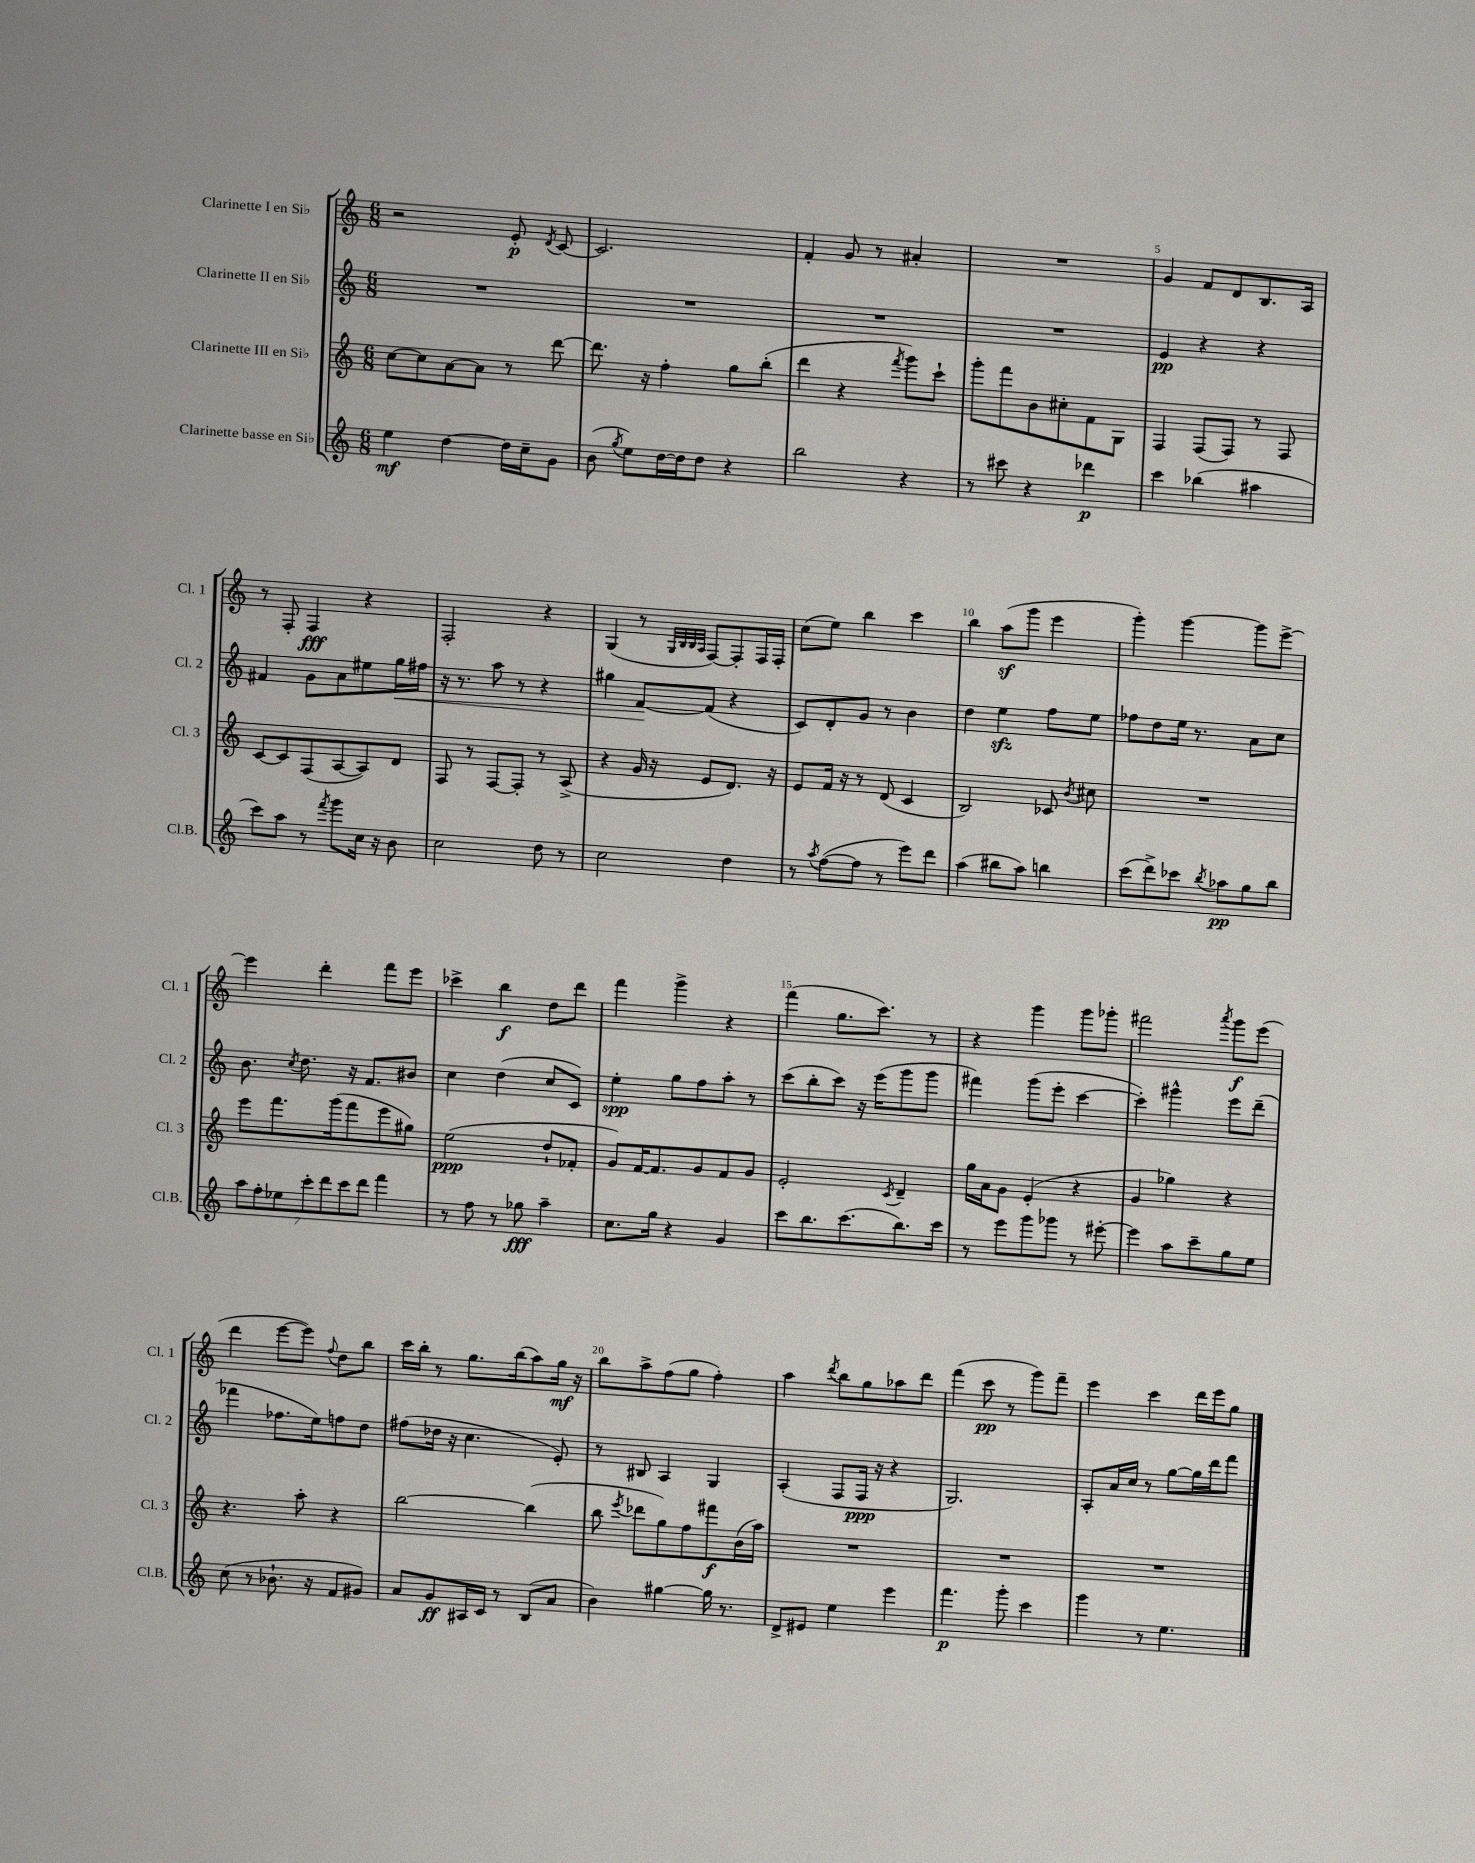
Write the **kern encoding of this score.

**kern	**kern	**kern	**kern
*staff4	*staff3	*staff2	*staff1
*clefG2	*clefG2	*clefG2	*clefG2
*k[]	*k[]	*k[]	*k[]
*M6/8	*M6/8	*M6/8	*M6/8
4ee	[8cc	2.r	2r
.	8cc]	.	.
[4dd	[8a	.	.
.	8a]	.	.
16dd]	8r	.	8e'
16cc~	.	.	.
.	.	.	8qd
8g	[8ddd	.	[8c
=	=	=	=
(8b	8.ddd]	2.r	2.c]
8qgg	.	.	.
8ee)	.	.	.
.	16r	.	.
[16dd	4ff'	.	.
16dd]	.	.	.
8dd	.	.	.
4r	8gg	.	.
.	(8bb'	.	.
=	=	=	=
2bb	4ddd	2.r	4f'
.	4r	.	8g
.	.	.	8r
.	8qfff	.	.
4r	8ggg)	.	4a#'
.	8ccc`	.	.
=	=	=	=
8r	8ggg'	2.r	2.r
8ccc#	8fff	.	.
4r	8b	.	.
.	8cc#'	.	.
4ddd-	8f	.	.
.	8G	.	.
=	=	=	=
4ccc	4F	4e	4g
(4bb-	(8F	4r	8f
.	8F)	.	8d
4aa#	8r	4r	8.B
.	8F	.	.
.	.	.	16A
=	=	=	=
8ccc)	[8c	4f#	8r
8aa	8c]	.	8F'
8r	(8F	8g	4F
8qfff	.	.	.
8ggg	[8A	8a	.
16cc	8A])	8ee#	4r
16r	.	.	.
8b	8d	16gg	.
.	.	16ff#	.
=	=	=	=
2cc	8F	16r	2F'
.	.	8.r	.
.	8r	.	.
.	[8F	8aa	.
.	8F']	8r	.
8dd	8r	4r	4r
8r	(8A^	.	.
=	=	=	=
2cc	4r	4gg#	(4G
.	16g	[8f	8r
.	16r	.	.
.	.	.	32qqG
.	.	.	32qqB
.	.	.	32qqB
.	.	.	32qqA
.	8e	(8f]	[8F)
4dd	8.d)	4r	8F']
.	.	.	16F
.	16r	.	16F'
=	=	=	=
8r	8e	8c)	(8cc
8qaa	.	.	.
([8ff	16f	8d'	8ee)
.	16r	.	.
8ff]	8r	8g	4bb
8r	(8d	8r	.
8eee)	4c	4b	4ccc
8ddd	.	.	.
=	=	=	=
(4aa	2B)	4dd	4bb
8bb#	.	4ee	(8aa
8aa)	.	.	8ggg
4bb	8c-	8ff	4eee
.	8qb	.	.
.	8cc#	8ee	.
=	=	=	=
(8ccc	2.r	8ff-	4ggg')
8ddd^)	.	8dd	.
8ccc-	.	16ee	[4ggg
.	.	8.r	.
8qbb	.	.	.
8aa-	.	.	.
8gg	.	8a	8ggg]
8bb	.	8cc	[8eee^
=	=	=	=
14aa	8eee	8.b	4eee]
14ff'	.	.	.
.	8.fff	.	.
14ee-	.	.	.
.	.	8qcc	.
.	.	8.dd	.
14ccc'	.	.	.
.	.	.	4ddd'
14ddd	.	.	.
.	(16ggg	.	.
14ccc	.	.	.
.	8fff	16r	.
14ddd	.	.	.
.	.	8.f	.
4fff	8eee	.	8fff
.	8gg#)	8b#	8eee
=	=	=	=
8r	(2ee	4cc	4ccc-^
8ff	.	.	.
8r	.	(4dd	4bb
8gg-	.	.	.
4aa~	8dd`	8cc	8dd
.	8f-'	8c)	8ddd
=	=	=	=
8.cc	8g)	4ee'	4fff
.	[16f	.	.
16gg	8.f]	.	.
4r	.	8gg	4ggg^
.	8g	8ff	.
4g	8f	8aa'	4r
.	8g	8r	.
=	=	=	=
8ccc	2e'	(8ccc	(4fff
8.bb	.	8bb'	.
.	.	8ccc)	8.gg
(8.ccc	.	.	.
.	.	16r	.
.	.	(16eee	8.ccc)
.	8qc	.	.
8.bb)	4d~	8ggg	.
.	.	8ggg	8r
16ccc	.	.	.
=	=	=	=
8r	16gg	4fff#)	4r
.	16a	.	.
8eee	8g	.	.
8ggg	(4e'	(8ggg	4ggg
8ggg-	.	8eee'	.
8r	4r	[4ccc	8ggg
[8eee#'	.	.	8ggg-'
=	=	=	=
4eee#]	4g	4ccc'])	2fff#
8aa	4gg-)	4ggg#^^	.
8ccc~	.	.	.
.	.	.	8qaaa
8gg	4r	8eee	8ggg
8ee	.	(8ddd~	(8eee
=	=	=	=
(8cc	4.r	4fff-	4ddd
8r	.	.	.
8.b-`	.	8.ff-	[8eee
.	8aa'	.	8eee])
16r	.	16ee)	.
.	.	.	8qqff
8f	4r	8ff	8dd
8g#)	.	8dd	8bb
=	=	=	=
8a	[2bb	(8ff#	16ccc
.	.	.	16bb'
8g	.	16dd-	8r
.	.	16r	.
16A#	.	4.cc	8.gg
16c	.	.	.
8r	.	.	.
.	.	.	(16bb
(8B	(4bb]	.	8aa)
8a	.	8e')	16gg
.	.	.	16r
=	=	=	=
4b)	8bb	8r	8bb
.	8qeee	.	.
.	8ddd-	8B#	8aa^
[4gg#	8gg)	4A	(8ff
.	8ff	.	8gg
16gg#]	8fff#	4G	4ff')
8.r	.	.	.
.	(16b	.	.
.	16aa)	.	.
=	=	=	=
8d^	2.r	(4A'	4aa
8e#	.	.	.
.	.	.	8qddd
4ee	.	8F	8bb
.	.	16F	8gg
.	.	16r	.
4eee	.	4r	8aa-
.	.	.	8ddd
=	=	=	=
4.fff	2.r	2.G)	(4fff
.	.	.	8ccc
8ggg'	.	.	8r
4ccc	.	.	8ggg)
.	.	.	8fff~
=	=	=	=
4ggg	2.r	8A'	4eee
.	.	16a	.
.	.	16cc	.
8r	.	8r	4ccc
4.ee	.	[8gg	.
.	.	16gg]	16ddd
.	.	16ddd	16eee
.	.	8fff	8gg
==	==	==	==
*-	*-	*-	*-
